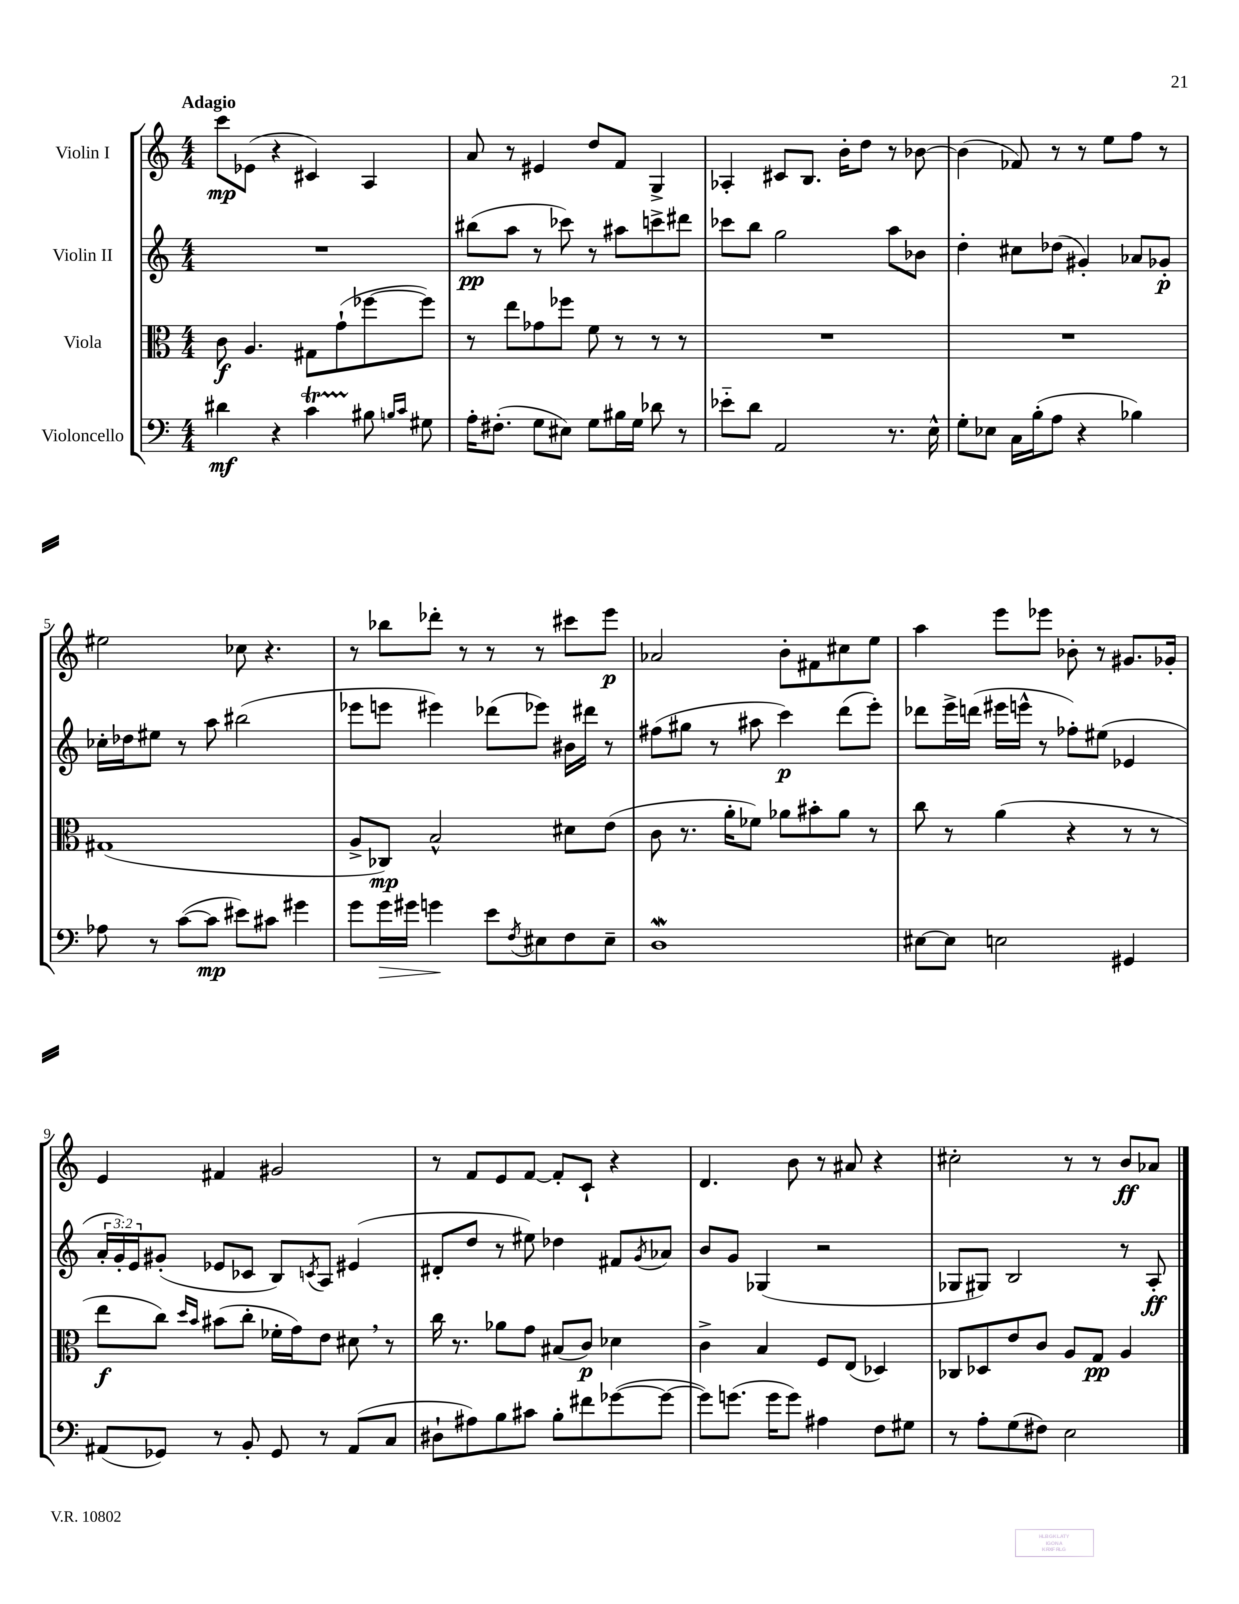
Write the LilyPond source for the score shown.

<<
\new StaffGroup <<
\new Staff = "s0" \with { instrumentName = "Violin I" } {
    \clef treble \key c \major \numericTimeSignature \time 4/4 \tempo "Adagio"
    c'''8\mp ees'8( r4 cis'4) a4 |
    a'8 r8 eis'4 d''8 f'8 g4-> |
    aes4-. cis'8 b8. b'16-. d''8 r8 bes'8~ |
    bes'4( fes'8) r8 r8 e''8 f''8 r8 |
    eis''2 ces''8 r4. |
    r8 bes''8 des'''8-. r8 r8 r8 cis'''8 e'''8\p |
    aes'2 b'8-. fis'8 cis''8 e''8 |
    a''4 e'''8 ees'''8 bes'8-. r8 gis'8. ges'16-. |
    e'4 fis'4 gis'2 |
    r8 f'8 e'8 f'8~ f'8-. c'8-! r4 |
    d'4. b'8 r8 ais'8 r4 |
    cis''2-. r8 r8 b'8\ff aes'8 \bar "|." |
}
\new Staff = "s1" \with { instrumentName = "Violin II" } {
    \clef treble \key c \major \numericTimeSignature \time 4/4 \override Staff.TupletNumber.text = #tuplet-number::calc-fraction-text
    R1 |
    bis''8\pp( a''8 r8 ces'''8) r8 ais''8 c'''8-> dis'''8 |
    ces'''8 b''8 g''2 a''8 bes'8 |
    d''4-. cis''8 des''8( gis'4-.) aes'8 ges'8-.\p |
    ces''16-. des''16 eis''8 r8 a''8 bis''2( |
    ees'''8 e'''8 eis'''4) des'''8( ees'''8) bis'16 dis'''16 r8 |
    fis''8( gis''8 r8 ais''8 c'''4\p) d'''8( e'''8-.) |
    des'''8 e'''16-> d'''16( eis'''16 e'''16-^ r8 fes''8-.) eis''8( ees'4 |
    \tuplet 3/2 { a'16-. g'16-.) e'16 } gis'8-.( ees'8 ces'8 b8) \acciaccatura { c'8 } a8 eis'4( |
    dis'8-. d''8 r8 eis''8) des''4 fis'8 \acciaccatura { g'8 } aes'8 |
    b'8 g'8 ges4( r2 |
    ges8 gis8) b2 r8 a8-.\ff \bar "|." |
}
\new Staff = "s2" \with { instrumentName = "Viola" } {
    \clef alto \key c \major \numericTimeSignature \time 4/4
    c'8\f a4. gis8 g'8-!( fes''8~ fes''8) |
    r8 e''8 ges'8 fes''8 f'8 r8 r8 r8 |
    R1 |
    R1 |
    gis1( |
    a8-> ces8\mp) b2-^ dis'8 e'8( |
    c'8 r8. a'16-. fes'8) aes'8 bis'8-. aes'8 r8 |
    c''8 r8 a'4( r4 r8 r8 |
    e''8\f c''8) \grace { d''16 b'16 } bis'8( c''8-. fes'16-. g'16) e'8 dis'8 \breathe r8 |
    c''16 r8. aes'8 g'8 bis8( c'8\p) des'4 |
    c'4-> b4 f8 e8( des4) |
    ces8 des8 e'8 c'8 a8 g8\pp a4 \bar "|." |
}
\new Staff = "s3" \with { instrumentName = "Violoncello" } {
    \clef bass \key c \major \numericTimeSignature \time 4/4
    dis'4\mf r4 c'4\startTrillSpan bis8\stopTrillSpan \grace { b16 c'16 } gis8 |
    a16-. fis8.-.( g8 eis8) g8 bis16 g16 des'8 r8 |
    ees'8-_ d'8 a,2 r8. e16-^ |
    g8-. ees8 c16 b16-.( a8 r4 bes4) |
    aes8 r8 c'8~( c'8\mp eis'8) cis'8 gis'4 |
    g'8 g'16\> gis'16 g'4\! e'8 \acciaccatura { f8 } eis8 f8 eis8-- |
    d1\mordent |
    eis8~ eis8 e2 gis,4 |
    ais,8( ges,8) r8 b,8-. ges,8 r8 ais,8( c8 |
    dis8-! ais8) b8 cis'8 b8-. fis'8 ges'8~( ges'8~ |
    ges'8) g'8.( g'16 g'8) ais4 f8 gis8 |
    r8 a8-. g8( fis8) e2 \bar "|." |
}
>>
>>
